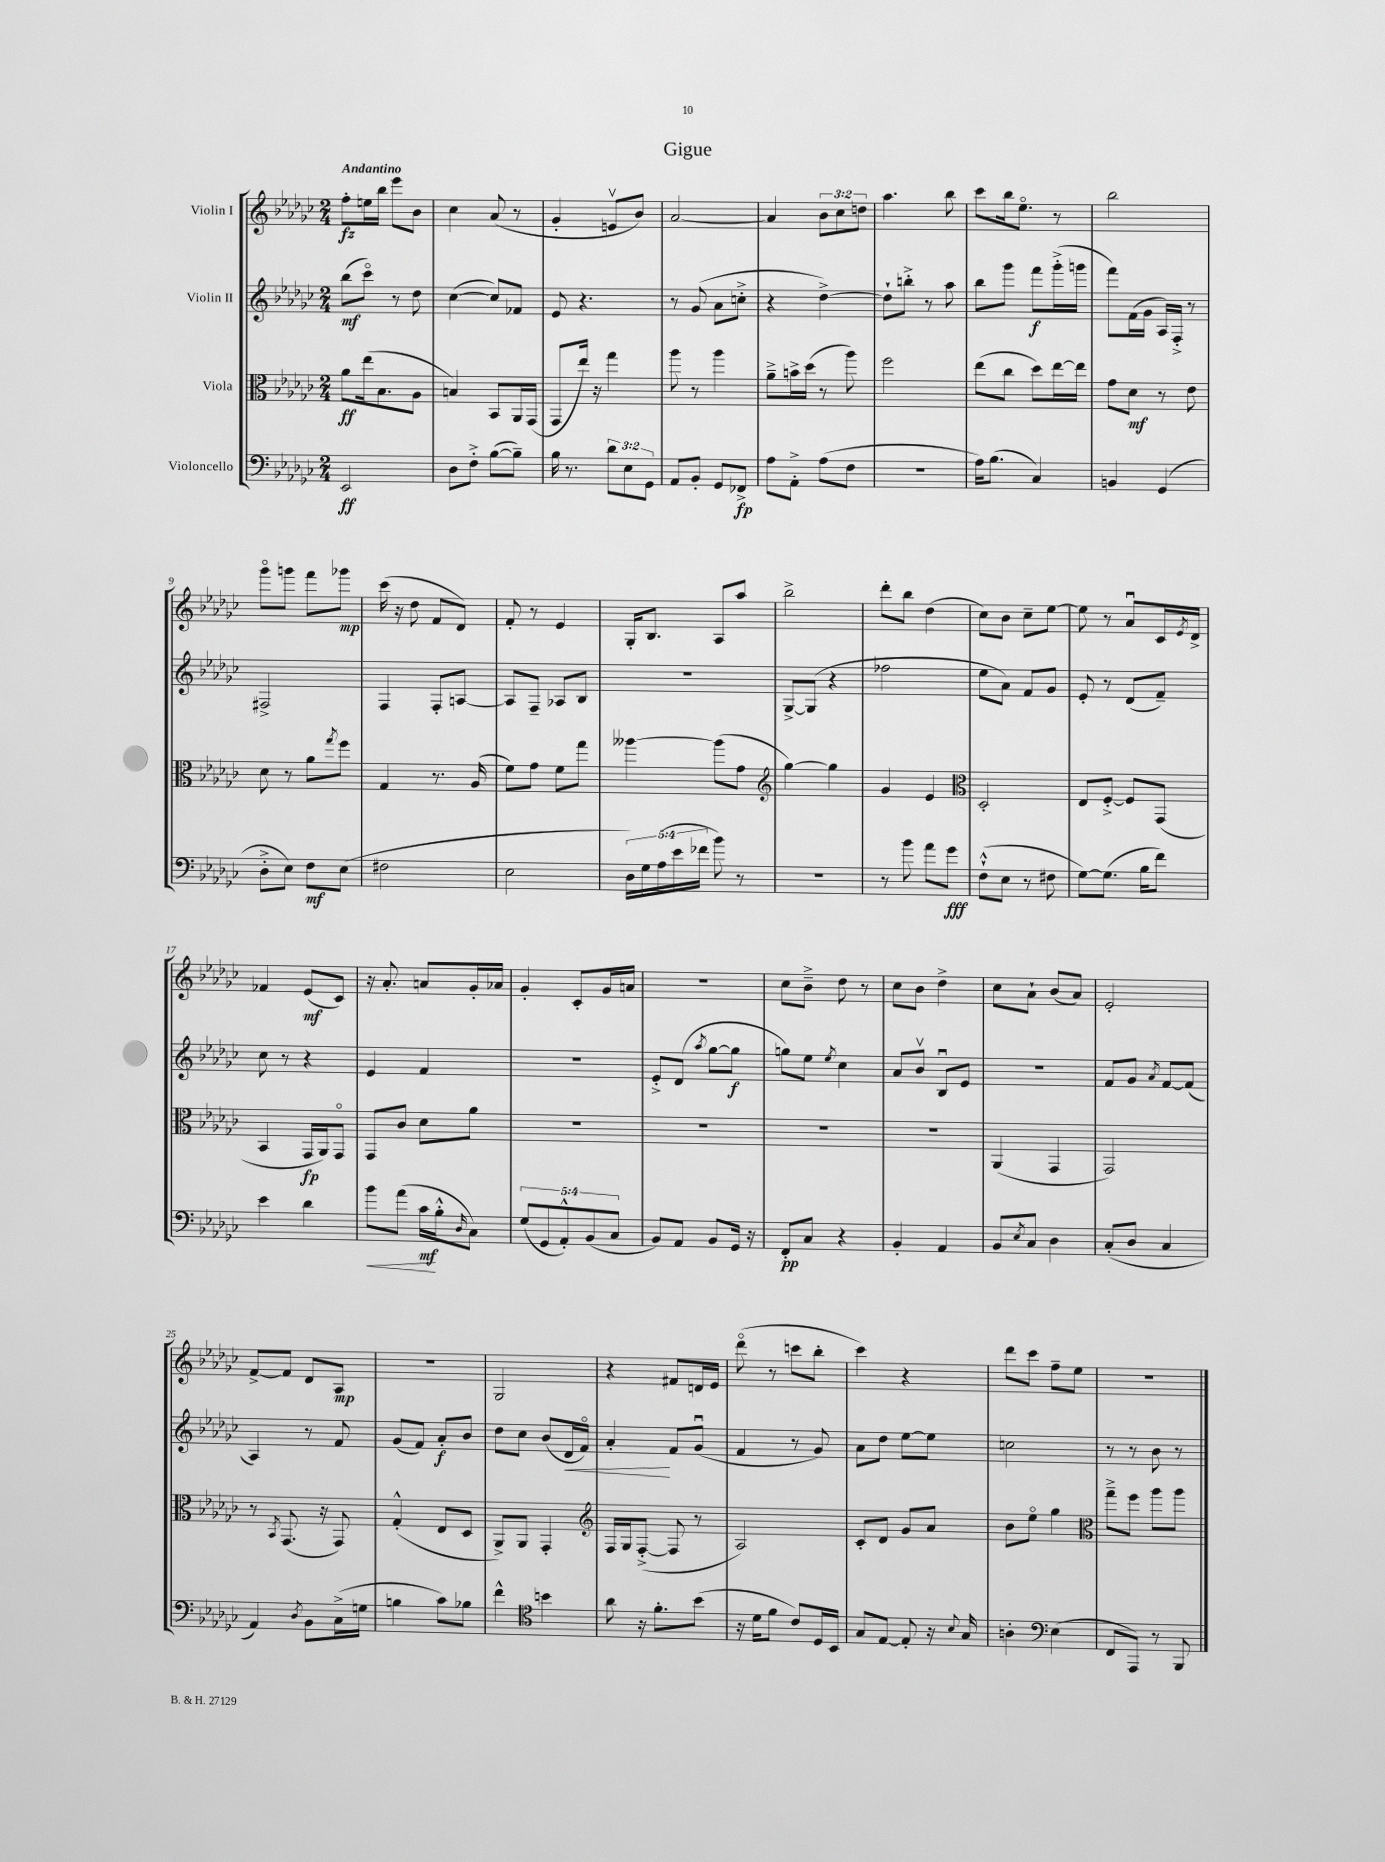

**kern	**kern	**kern	**kern
*staff4	*staff3	*staff2	*staff1
*clefF4	*clefC3	*clefG2	*clefG2
*k[b-e-a-d-g-c-]	*k[b-e-a-d-g-c-]	*k[b-e-a-d-g-c-]	*k[b-e-a-d-g-c-]
*M2/4	*M2/4	*M2/4	*M2/4
2EE-	8a-	(8bb-	8ff'
.	(16ee-	8ccc-o)	16ee
.	8.B-	.	16bb-
.	.	8r	8eee-
.	8A-	8dd-	8b-
=	=	=	=
8D-	4B)	([4cc-	4cc-
8F'^	.	.	.
([8B-	8BB-	8cc-])	(8a-
8B-~])	16AA-	8f-	8r
.	(16GG-	.	.
=	=	=	=
16B-	8GG-	8e-	4g-'
8.r	.	.	.
.	16ee-)	4.r	.
.	16r	.	.
12d-	4gg-	.	8ev
12E-	.	.	.
.	.	.	8b-)
12GG-	.	.	.
=	=	=	=
8AA-	8aa-	8r	[2a-
8BB-'	8r	(8g-	.
8GG-	4aa-	8a-	.
8FF-^	.	8cc'^	.
=	=	=	=
8A-	8a-~^	4r	4a-]
8AA-'^	16b^	.	.
.	(16dd-	.	.
(8A-	8r	[4dd-^)	12b-
.	.	.	12cc-
8F	8aa-)	.	.
.	.	.	12dd
=	=	=	=
2r	2ff	8dd-`]	4.aa-
.	.	8bb'^	.
.	.	8r	.
.	.	8aa-	8bb-
=	=	=	=
16A-)	(8ee-	8bb-	8ccc-
(8.B-	.	.	.
.	8cc-	8ggg-	16bb-
.	.	.	8.ee-o
4C-)	8dd-)	8fff	.
.	[16ee-	(16ggg-'^	8r
.	16ee-]	16ggg	.
=	=	=	=
4BB	8g-	8fff)	2bb-
.	8d-	(16f	.
.	.	16g-	.
(4GG-	8r	16A-)	.
.	.	16F'^	.
.	8e-	8r	.
=	=	=	=
8D-'^	8d-	2F#^	8ggg-o
8E-)	8r	.	8ggg
8F	8a-	.	8fff
.	8qgg-	.	.
(8E-	8ff	.	8ggg-
=	=	=	=
2F#	4G-	4F	(16ccc-
.	.	.	16r
.	.	.	8dd-
.	8.r	8F'	8f
.	.	[8A	8d-)
.	(16A-	.	.
=	=	=	=
2E-	8f)	8A]	8f'
.	8g-	8F~	8r
.	8f	8A-	4e-
.	8gg-	8B-	.
=	=	=	=
20D-)	[4aa--	2r	16G-'
20G-	.	.	.
.	.	.	8.B-
(20A-	.	.	.
20e-	.	.	.
20f-	.	.	.
8b-)	(8aa--]	.	8A-
8r	8g-	.	8aa-
=	=	=	=
*	*clefG2	*	*
2r	[4gg-)	[8G-^	2bb-^
.	.	(8G-]	.
.	4gg-]	4r	.
=	=	=	=
8r	4g-	2ff-	8ddd-'
8b-	.	.	8bb-
8a-	4e-	.	(4dd-
8g-	.	.	.
=	=	=	=
*	*clefC3	*	*
(8F`^^	2D-'	8ee-	8cc-)
8E-	.	8a-)	8b-
8r	.	8f	8cc-~
8F#	.	8g-	[8ee-
=	=	=	=
[8G-)	8E-	8e-'	8ee-]
(8.G-]	[8F'^	8r	8r
.	8F]	(8d-	8a-u
16B-	.	.	.
8f)	(8GG-	8f~)	16c-
.	.	.	8qe-
.	.	.	16d-^
=	=	=	=
4e-	4BB-	8cc-	4f-
.	.	8r	.
4d-	16GG-	4r	(8e-
.	16AA-)	.	.
.	8GG-o	.	8c-)
=	=	=	=
8b-	8GG-	4e-	16r
.	.	.	8.a-'
(8a-	8c-	.	.
16c-	8d-	4f	8a
16B-'^^	.	.	.
16qqD-	.	.	.
8C-)	8a-	.	16g-'
.	.	.	16a-
=	=	=	=
(10G-	2r	2r	4g-'
10GG-	.	.	.
10AA-'^^)	.	.	.
.	.	.	8c-'
(10BB-	.	.	.
.	.	.	16g-
10C-	.	.	.
.	.	.	16a
=	=	=	=
8BB-)	2r	8e-'^	2r
8AA-	.	(8d-	.
.	.	8qaa-	.
8BB-	.	[8gg-	.
16GG-	.	8gg-]	.
16r	.	.	.
=	=	=	=
8FF'	2r	8gg)	8cc-
8C-	.	8ee-	8b-~^
.	.	8qee-	.
4r	.	4cc-	8dd-
.	.	.	8r
=	=	=	=
4BB-'	2r	8a-	8cc-
.	.	8b-v	8b-
4AA-	.	8B-u	4dd-^
.	.	8e-	.
=	=	=	=
8BB-	(4AA-	2r	8cc-
8qE-	.	.	.
8C-	.	.	8a-`
4D-	4GG-	.	(8b-
.	.	.	8a-)
=	=	=	=
(8C-'	2GG-)	8f	2e-'
8D-	.	8g-	.
.	.	8qa-	.
4C-	.	[8f	.
.	.	(8f]	.
=	=	=	=
4AA-)	8r	4A-)	[8f^
.	8qBB-	.	.
.	(8.GG-	.	8f]
8qD-	.	.	.
8BB-	.	8r	8d-
.	16r	.	.
(16C-^	8GG-)	8f	8A-
16G	.	.	.
=	=	=	=
4B	(4G-'^^	(8g-	2r
.	.	8f)	.
8c-)	8E-	8a-'	.
8B-	8D-	8b-	.
=	=	=	=
4f^^	8AA-^)	8dd-	2G-
.	8AA-	8cc-	.
*clefC4	*	*	*
4b	4GG-'	(8b-	.
.	.	16d-	.
.	.	16fo)	.
=	=	=	=
*	*clefG2	*	*
8a-	16F	4a-'	4r
.	16G-	.	.
16r	([8F'^	.	.
8.f'	.	.	.
.	8F]	8f	8f#
(8b-	8r	(8g-u	16d
.	.	.	16e-
=	=	=	=
16r	2A-)	4f	(8ddd-o
16d-	.	.	.
8f	.	.	8r
8c-)	.	8r	8ccc
16D-	.	8g-)	8bb-'
16BB-	.	.	.
=	=	=	=
8G-	8c-'	8a-	4ccc-)
[8E-	8d-	8dd-	.
8E-']	8g-	[8ee-	4r
16r	8a-	8ee-]	.
8qqB-	.	.	.
16G-	.	.	.
=	=	=	=
4A'	8b-	2cc	8ddd-
.	8ee-o	.	8ccc-
*clefF4	*	*	*
(4E-	4gg-	.	8ff~
.	.	.	8ee-
=	=	=	=
*	*clefC3	*	*
8FF	8gg-~^	8r	2r
8AAA-)	8ff	8r	.
8r	8aa-	8b-	.
8BBB-	8aa-	8r	.
==	==	==	==
*-	*-	*-	*-
